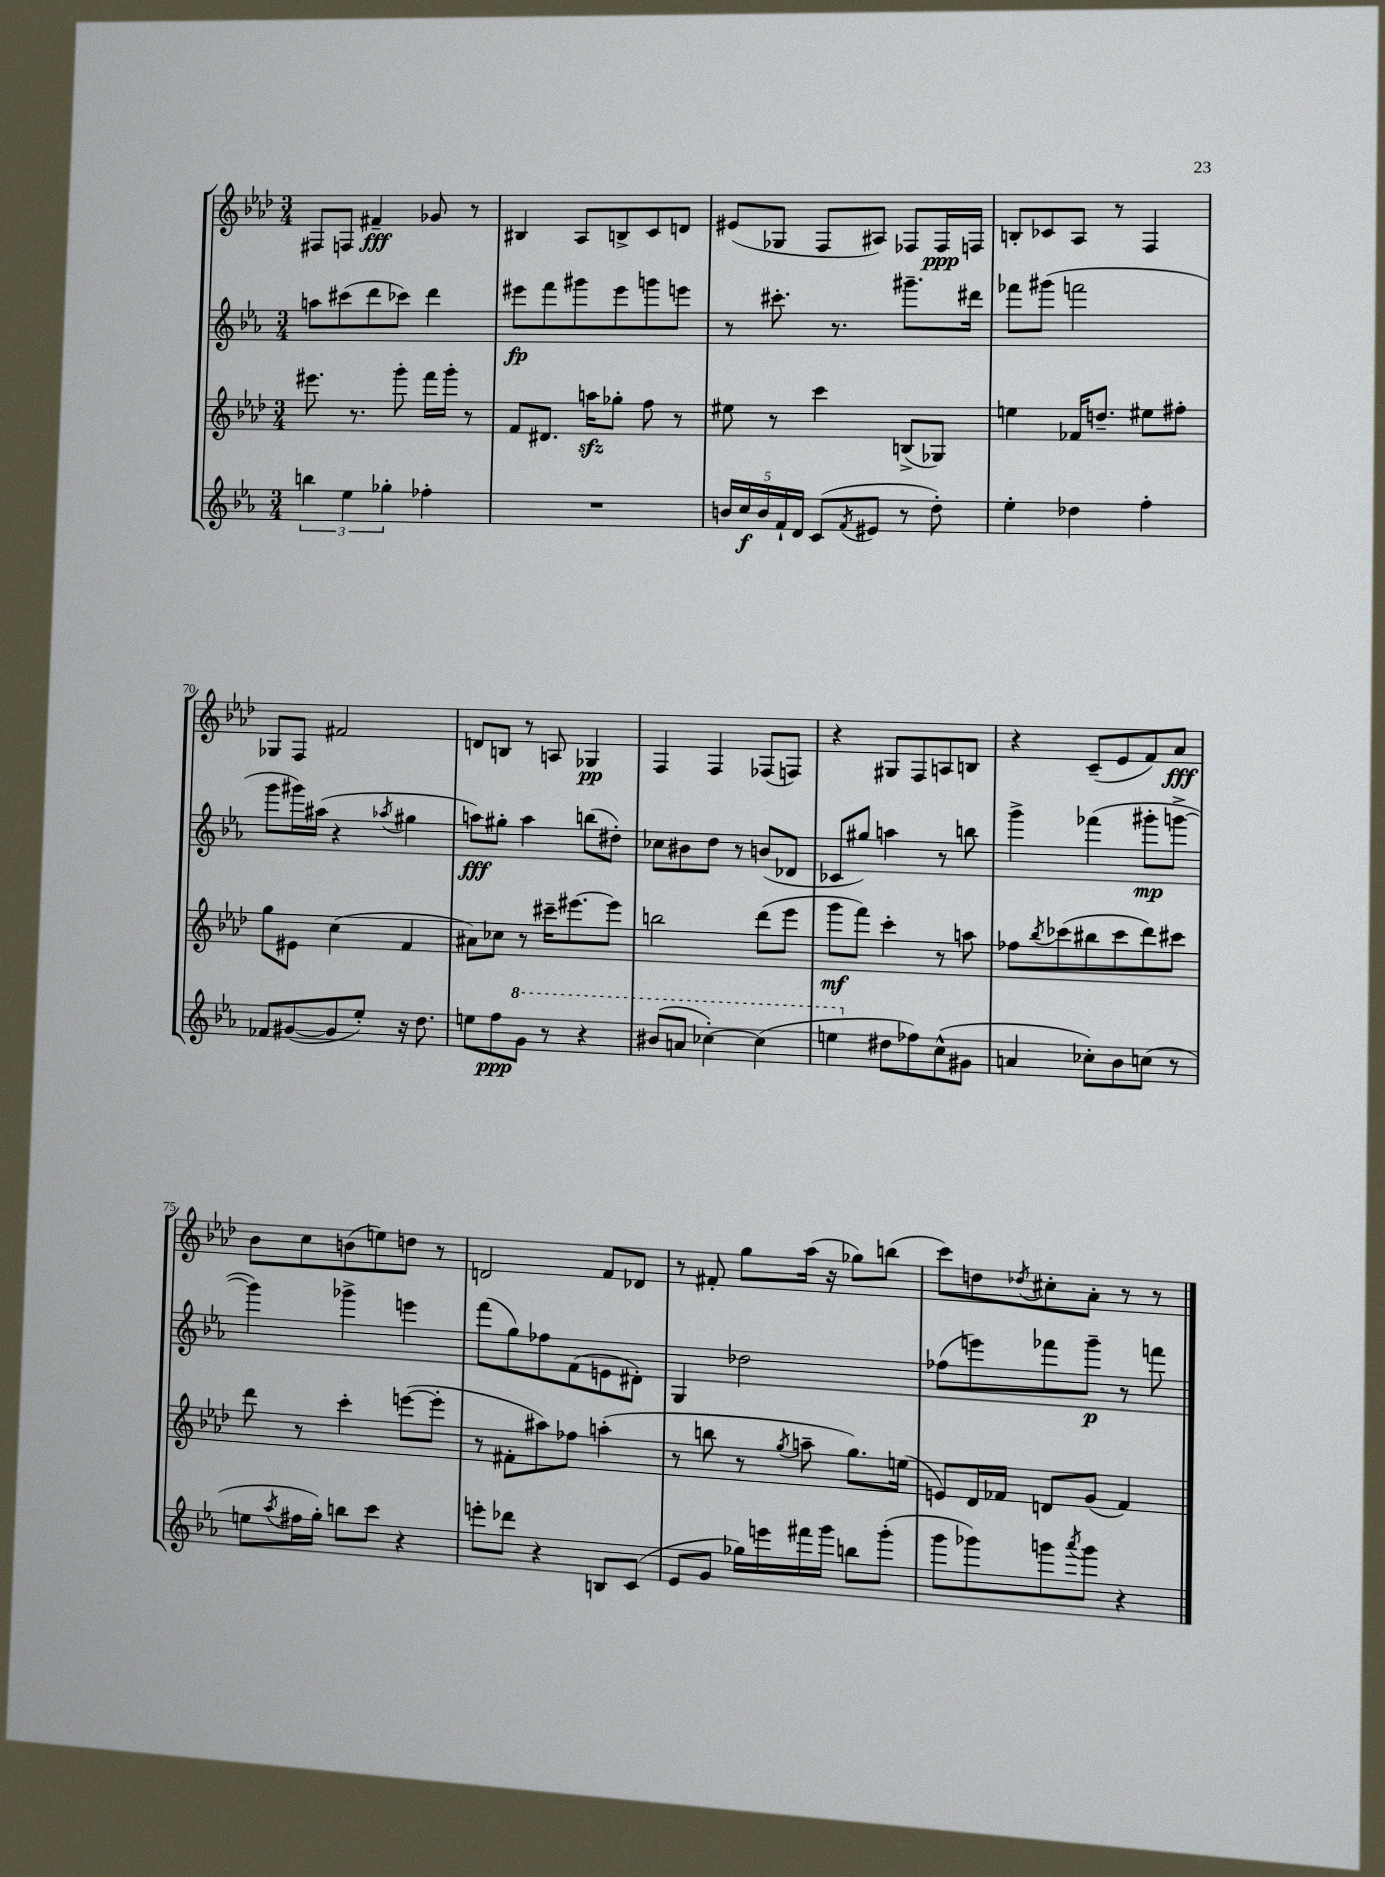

**kern	**kern	**kern	**kern
*staff4	*staff3	*staff2	*staff1
*clefG2	*clefG2	*clefG2	*clefG2
*k[b-e-a-]	*k[b-e-a-d-]	*k[b-e-a-]	*k[b-e-a-d-]
*M3/4	*M3/4	*M3/4	*M3/4
6bb\	8.eee#\	8aa\L	8F#/L
.	.	(8ccc#\	8F/J
6ee-\	.	.	.
.	8.r	.	.
.	.	8ddd\	4f#~/
6gg-'\	.	.	.
.	8ggg'\	8ccc-\J)	.
4ff-'\	16fff\LL	4ddd\	8g-/
.	16ggg'\JJ	.	.
.	8r	.	8r
=	=	=	=
2.r	8f/L	8eee#\L	4B#/
.	8.d#/J	8fff\	.
.	.	8ggg#\	8A-/L
.	16aa\LK	.	.
.	8gg-'\J	8eee#\	8B^/
.	8ff\	8ggg\	8c/
.	8r	8eee\J	8d/J
=	=	=	=
20b/LL	8ee#\	8r	(8e#/L
20cc/	.	.	.
20b/	.	.	.
.	8r	8.ccc#'\	8G-/J
20f`/	.	.	.
20d/JJ	.	.	.
(8c/L	4ccc\	.	8F/L
.	.	8.r	.
8qf/	.	.	.
8e#/J	.	.	8A#/J)
8r	(8B^/L	8.ggg#~\L	8F-/L
8dd'\)	8G-/J)	.	16F-/L
.	.	16ddd#\Jk	16F/JJ
=	=	=	=
4ee-'\	4ee\	8fff-\L	8B'/L
.	.	(8ggg#\J	8c-/
4dd-\	16f-/LK	2fff\	8A-/J
.	8.dd~/J	.	.
.	.	.	8r
4ff'\	8ee#\L	.	4F/
.	8ff#'\J	.	.
=	=	=	=
8f-/L	8gg\L	8ggg\L	8G-/L
([8g#/	8e#\J	16ggg#\L)	8F/J
.	.	(16aa#\JJ	.
8g#/]	(4cc\	4r	2f#/
8ee-'/J)	.	.	.
.	.	8qaa-/	.
16r	4f/	4gg#\	.
8.dd\	.	.	.
=	=	=	=
8ee\L	8a#\L)	8aa\L)	8d/L
8ff\	8cc-\J	8gg#'\J	8B/J
8gg\J	8r	4aa\	8r
8r	16ccc#~\LK	.	8A/
.	[8.eee#\	.	.
4r	.	(8bb\L	4G-/
.	8eee#\]J	8dd#'\J)	.
=	=	=	=
(8bb#/L	2bb\	8cc-\L	4F/
8aa/J	.	8b#\	.
[4ccc-'\)	.	8dd\J	4F/
.	.	8r	.
(4ccc-\]	(8ddd-\L	(8b/L	(8F-/L
.	8eee-\J	8d-/J	8F/J)
=	=	=	=
4eee\	8ggg\L	8c-/L	4r
.	8fff\J)	8gg#/J)	.
8dd#\L	4ccc'\	4aa\	8G#/L
8ff-\)	.	.	8F/
(8cc^^\	8r	8r	8A/
8g#\J	8aa\	8bb\	8B/J
=	=	=	=
4a/	8ff-\L	4ggg^\	4r
.	8qbb-/	.	.
.	(8ccc-\	.	.
8cc-'\L)	8bb#\	(4fff-\	(8c~/L
8b-\	8ccc-\	.	8e-/
(8cc\J	8ddd-\)	8ggg#'\L	8f/)
8r	8ccc#\J	[8ggg^\J	8a-/J
=	=	=	=
8ee\L	8ddd-\	4ggg\])	8b-\L
8qaa-/	.	.	.
16ff#\L	8r	.	8cc\
16gg'\JJ)	.	.	.
8bb\L	4ccc'\	4ggg-^\	(8b\
8ccc\J	.	.	8ee\)
4r	([8eee\L	4eee\	8dd\J
.	8eee'\]J	.	8r
=	=	=	=
8eee'\L	8r	(8fff\L	2d/
8ddd-\J	8f#'\L	8gg\)	.
4r	8aa#\)	8ff-\	.
.	8ff-\J	(8f\	.
8B/L	(4aa'\	8e\	8f/L
(8c/J	.	8d#'\J)	8d-/J
=	=	=	=
8e-/L	8r	4G/	8r
8g/J	8bb\	.	8f#'/
16gg-\LL)	8r	2dd-\	8gg\L
16eee\	.	.	.
.	8qgg/	.	.
16fff#\	8aa~\	.	(16aa-\Jk
16ggg\JJ	.	.	16r
8bb\L	8.gg\L)	.	8gg-\L)
(8ggg'\J	.	.	(8bb\J
.	(16ee\Jk	.	.
=	=	=	=
8ggg\L	8e/L)	(8ff-\L	8ccc\L)
8ggg-\)	16d-/L	8eee\)	8dd\
.	16f-/JJ	.	.
.	.	.	8qdd-/
8ggg\	8d/L	8fff-\	8cc#'\
8qaaa-/	.	.	.
8ggg\J	(8g/J	8ggg~\J	8a-'\J
4r	4f-/)	8r	8r
.	.	8fff\	8r
==	==	==	==
*-	*-	*-	*-
